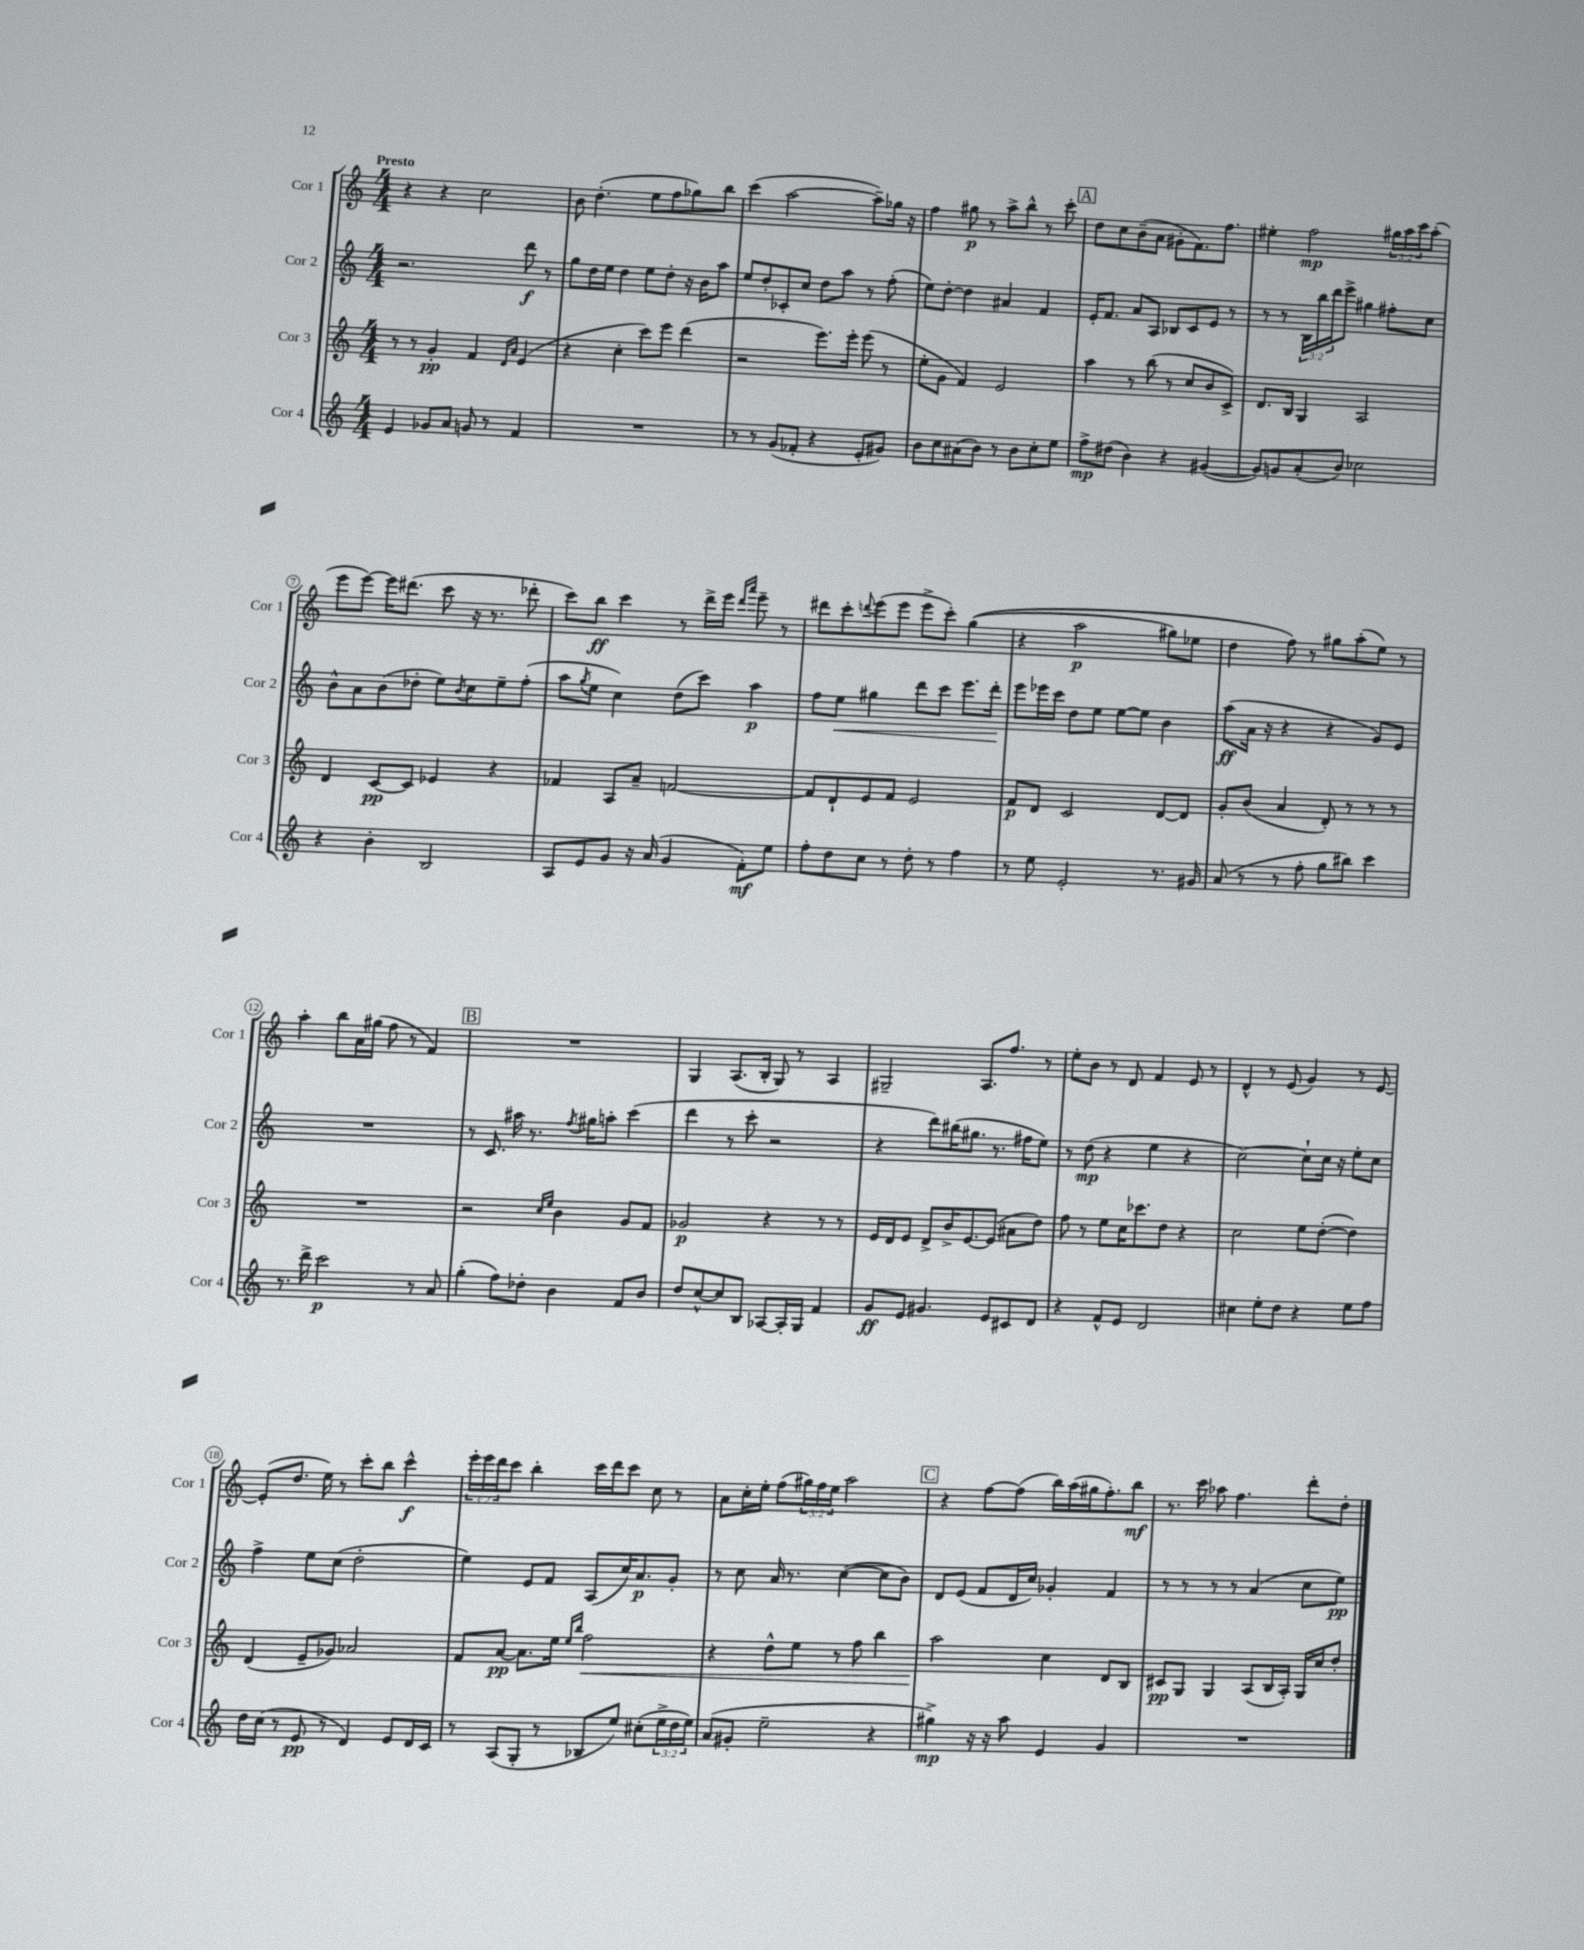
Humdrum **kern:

**kern	**kern	**kern	**kern
*staff4	*staff3	*staff2	*staff1
*clefG2	*clefG2	*clefG2	*clefG2
*k[]	*k[]	*k[]	*k[]
*M4/4	*M4/4	*M4/4	*M4/4
4e/	8r	2.r	4r
.	8r	.	.
8g-/L	4g'/	.	4r
8a/J	.	.	.
8g/	4f/	.	2cc\
8r	.	.	.
.	16qqd/LL	.	.
.	16qqa/JJ	.	.
4f/	(4e/	8ddd\	.
.	.	8r	.
=	=	=	=
1r	4r	8gg\L	8b\
.	.	16dd\L	(4.dd'\
.	.	16ee\JJ	.
.	4cc'\	4dd\	.
.	8ccc\L)	8ee\L	8ee\L
.	8eee\J	8dd'\J	8ff\
.	(4ddd\	16r	8gg-\)
.	.	16b\LK	.
.	.	8aa\J	8bb\J
=	=	=	=
8r	2r	8ee/L	(4ccc\
8r	.	8dd'/	.
(8g/L	.	8c-'/	[2aa\
8f-'/J	.	8cc/J	.
4r	8.eee\L)	8dd\L	.
.	.	8aa\J	.
.	16eee'\Jk	.	.
8e'/L	(8eee\	8r	8aa~\]L)
8g#/J)	8r	(8ff'\	16gg-\Jk
.	.	.	16r
=	=	=	=
8b\L	8ee'\L	8ee\L)	4ff\
8cc\	8g\J	[8dd'\J	.
(8a#\	4f/)	4dd\]	8gg#\
8b\J)	.	.	8r
8r	2e/	4a#/	8aa^\L
8b\L	.	.	8bb^^\J
8cc'\	.	4f/	8r
8ee\J	.	.	8ccc'\
=	=	=	=
8ff^\L	4aa\	16e'/LK	8dd\L
.	.	8.f/J	.
(8dd#\J	.	.	8cc\
4b\)	8r	8a/L	(8b~\
.	(8bb\	8A/J	8a\J
4r	8r	8B-/L	8g#'\L
.	8cc/L	8c/	8.f\)
([4g#/	8b/	8e/J	.
.	.	.	8.ff\J
.	8c^/J)	8r	.
=	=	=	=
8g#/]L)	8.d/L	8r	4ee#'\
8g/	.	8r	.
.	16B/Jk	.	.
(8a'/	4G/	24B\LL	2ff\
.	.	24bb\	.
.	.	24ddd\J	.
8b/J)	.	8eee^\J	.
2cc-\	2A/	4gg#\	.
.	.	8ff#'\L	24gg#\LL
.	.	.	24aa\
.	.	.	24ccc\J
.	.	8cc\J	(8aa'\J
=	=	=	=
4r	4d/	8b^^\L	8eee\L
.	.	8a\	[8eee\J)
4b'\	[8c/L	(8b\	16eee\]LK
.	.	.	(8.ddd#\J
.	8c/]J	8dd-'\J	.
2B/	4e-/	8ee\L)	8ccc\
.	.	8qb/	.
.	.	8cc\	16r
.	.	.	8.r
.	4r	8ee~\	.
.	.	(8ff'\J	8ddd-'\
=	=	=	=
8A/L	4f-/	8aa\L	8ccc\L)
.	.	8qgg/	.
8e/	.	8ee\J	8bb\J
8g/J	8A/L	4cc\)	4ccc\
16r	8a~/J	.	.
(16a/	.	.	.
4g/	[2f/	(8dd\L	8r
.	.	8ccc\J)	16ddd^\LL
.	.	.	16eee\JJ
.	.	.	16qqddd/LL
.	.	.	16qqaaa/JJ
8f'\L)	.	4aa\	8eee~\
8ee\J	.	.	8r
=	=	=	=
8ff'\L	8f/]L	8ff\L	8ddd#\L
8dd\	8d`/	8ee\J	8ccc'\
.	.	.	8qqddd/
8cc\J	8e/	4gg#\	(8eee\
8r	8f/J	.	8eee\J
8dd'\	2e/	8ddd\L	8eee^\L
8r	.	8ccc\J	8ccc'\J)
4ff\	.	8.eee\L	&((4gg\
.	.	16ddd'\Jk	.
=	=	=	=
8r	8f/L	8eee\L	4r
8ee\	8d/J	16eee-\L	.
.	.	16ccc\JJ	.
2e'/	2c/	8dd\L	2aa\
.	.	8ee\J	.
.	.	[8ee\L	.
.	.	8ee\]J	.
8.r	[8d/L	4b\	8gg#\L)
.	8d/]J	.	8ee-\J
16g#/	.	.	.
=	=	=	=
(8a/	8g'/L	(8aa\L	4dd\
8r	(8b/J	16a\Jk	.
.	.	16r	.
8r	4a/	4r	8ff\&)
8ff'\	.	.	8r
8gg\L	8d'/)	4r	8gg#\L
8bb#\J)	8r	.	(8aa'\
4ccc\	8r	8g/L)	8ee\J)
.	8r	8e/J	8r
=	=	=	=
8.r	1r	1r	4aa'\
16ddd^\	.	.	.
2ccc\	.	.	8bb\L
.	.	.	16a\L
.	.	.	(16gg#\JJ
.	.	.	8ff\
.	.	.	8r
8r	.	.	4f/)
8a/	.	.	.
=	=	=	=
(4gg'\	2r	8r	1r
.	.	8.c/	.
8ff\L)	.	.	.
.	.	16aa#\	.
8dd-'\J	.	8.r	.
.	16qqcc/LL	.	.
.	16qqee/JJ	.	.
4b\	4b\	.	.
.	.	8qff/	.
.	.	16gg#\LK	.
.	.	8aa'\J	.
8f/L	8g/L	(4ccc\	.
8b/J	8f/J	.	.
=	=	=	=
8dd/L	2g-/	4ddd\	4G/
[8cc^^/	.	.	.
8cc/]	.	8r	(8.A/L
8B/J	.	8ccc'\	.
.	.	.	16B'/Jk
[8A-/L	4r	2r	8G/)
16A-'/]L	.	.	8r
16G/JJ	.	.	.
4f/	8r	.	4A/
.	8r	.	.
=	=	=	=
8g/L	16e/LL	4r	2G#~/
.	16d/J	.	.
8e/J	8e/J	.	.
4.g#/	8d^/L	8ddd\L)	.
.	16b^/K	(16bb#\K	.
.	[8.e/	8.gg#\J	.
.	.	.	8.A/L
8e/L	(8e/]J	8.r	.
.	.	.	8.ff/J
8c#/	8a#\L	.	.
.	.	16ff#\LK	.
8d/J	8dd\J)	8ee\J)	8r
=	=	=	=
4r	8ff\	8r	8ee'\L
.	8r	(8dd\	8b\J
8f^^/L	8ee\L	4r	8r
8e/J	16cc\K	.	8d/
.	8.ccc-\	.	.
2d/	.	4ee\	4f/
.	8dd\J	.	.
.	4r	4r	8e/
.	.	.	8r
=	=	=	=
4cc#\	2cc\	[2cc\)	4d^^/
8ee'\L	.	.	8r
8dd\J	.	.	(8e/
4r	8ee\L	8cc`\]L	4g/)
.	([8dd'\J	16cc\Jk	.
.	.	16r	.
8ee\L	4dd\])	8ee'\L	8r
8ff\J	.	8cc\J	[8e/
=	=	=	=
16dd\LL	(4d/	4ff^\	(8e'/]L
(16cc\JJ	.	.	.
8r	.	.	8.dd/J
8e/	8e~/L	8ee\L	.
.	.	.	16ee\)
8r	8g-/J)	(8cc\J	8r
4d/)	2a-/	2dd'\	8ccc'\L
.	.	.	8bb\J
8e/L	.	.	4ccc^^\
16d/L	.	.	.
16c/JJ	.	.	.
=	=	=	=
8r	8f/L	4ee\)	24eee'\LL
.	.	.	24eee\
.	.	.	24ddd\J
(8A/L	[8a/J	.	8ccc\J
8G'/J	8.a\]L	8e/L	4bb'\
8r	.	8f/J	.
.	16ee\Jk	.	.
.	16qqee/LL	.	.
.	16qqbb/JJ	.	.
8B-/L	2ff\	(8A/L	16ccc\LL
.	.	.	16ddd\J
8ee/J)	.	16cc/K)	8ccc\J
.	.	8.a/	.
(8cc#'\L	.	.	8cc\
24ee^\L	.	8g'/J	8r
24dd\	.	.	.
24ee\JJ)	.	.	.
=	=	=	=
(8a/L	4r	8r	8a\L
8g#'/J	.	8cc\	16cc'\L
.	.	.	16ee'\JJ
2ee~\	8dd^^\L	16a/	(8ff\L
.	.	8.r	.
.	8ee\J	.	24gg#\L)
.	.	.	24ff\
.	.	.	24ee\JJ
.	8r	([4cc\	2aa\
.	8ff\	.	.
4r	4bb\	8cc\]L	.
.	.	8b\J)	.
=	=	=	=
4gg#^\)	2aa\	8d/L	4r
.	.	(8e/J	.
16r	.	8f/L	[8ff\L
16r	.	.	.
8aa\	.	16d/L	(8ff\]J
.	.	16cc/JJ)	.
4e/	4cc\	4g-'/	16bb\LL)
.	.	.	(16aa\
.	.	.	16gg#\J
.	.	.	8.ff'\)
4g/	8d/L	4f/	.
.	8B/J	.	8bb\J
=	=	=	=
1r	8c#/L	8r	8.r
.	8G/J	8r	.
.	.	.	16ccc\
.	4G/	8r	8aa-\
.	.	8r	4.ff\
.	(8A/L	(4a/	.
.	16B/L	.	.
.	16A'/JJ)	.	.
.	16G/LL	8cc\L	8ddd'\L
.	16cc/J	.	.
.	8dd'/J	8ee\J)	8dd'\J
==	==	==	==
*-	*-	*-	*-
